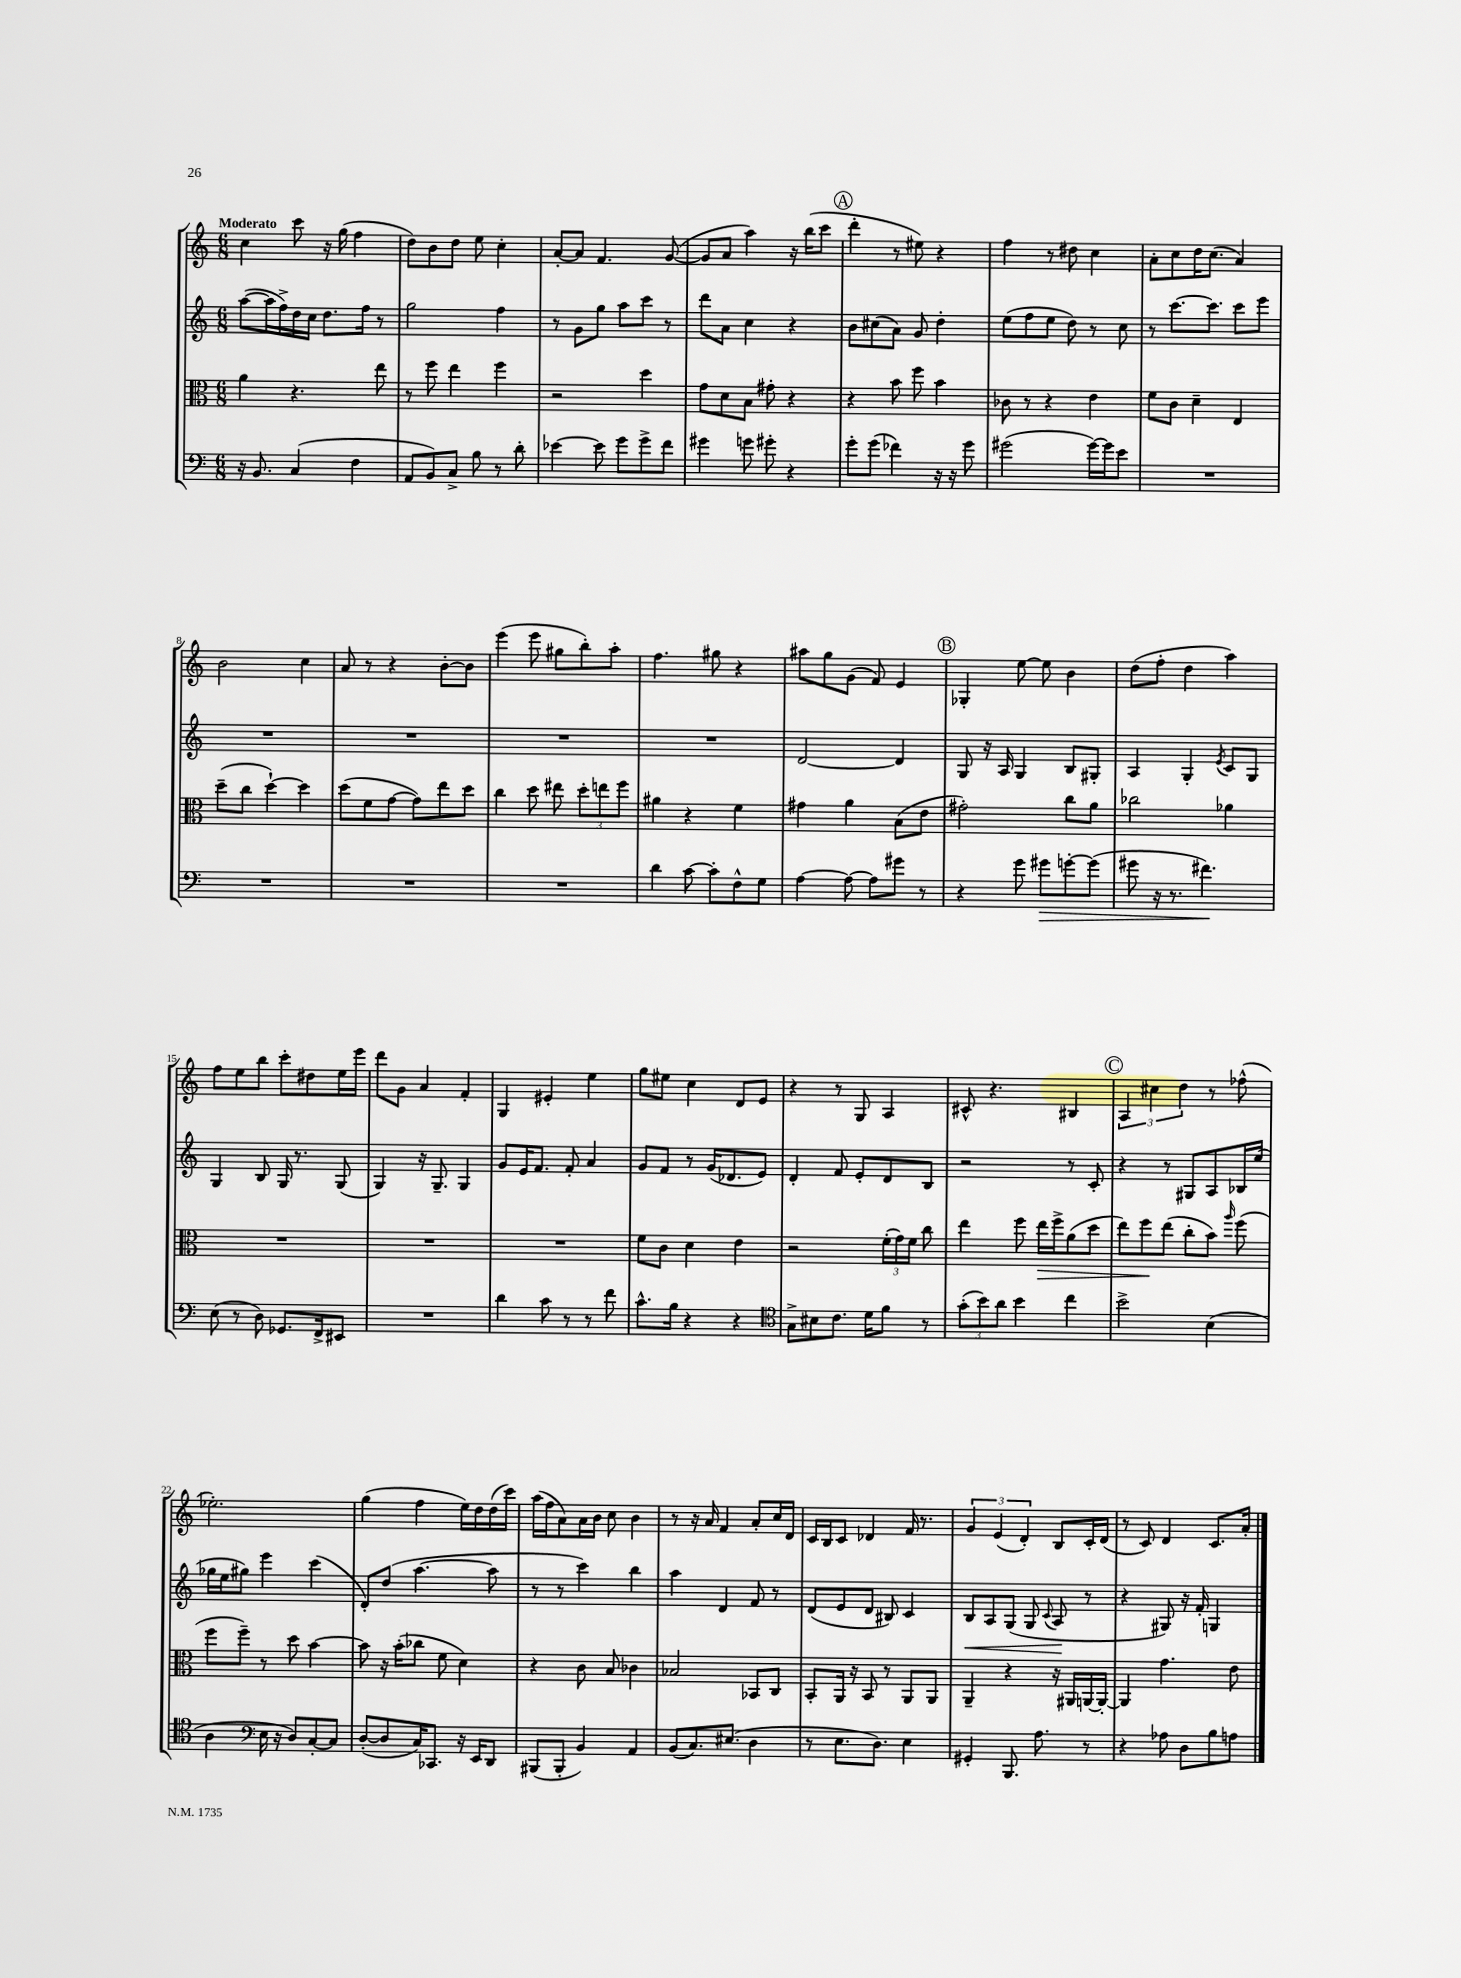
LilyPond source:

<<
\new StaffGroup <<
\new Staff = "s0" {
    \clef treble \key c \major \numericTimeSignature \time 6/8 \tempo "Moderato"
    \autoBeamOff c''4 c'''8 r16 g''16( f''4 |
    d''8[) b'8 d''8] e''8 c''4-. |
    a'8[~-. a'8] f'4. g'8~( |
    g'8[ a'8] a''4) r16 b''16[( c'''8] |
    \mark \markup { \circle "A" } d'''4-. r8 eis''8) r4 |
    f''4 r8 dis''8 c''4 |
    a'8[-. c''8 d''16 c''8.]( a'4) |
    b'2 c''4 |
    a'8 r8 r4 b'8[~-. b'8] |
    e'''4( e'''8 gis''8[ b''8-.) a''8]-. |
    f''4. gis''8 r4 |
    ais''8[ g''8 g'8]( f'8) e'4 |
    \mark \markup { \circle "B" } ges4-. e''8~ e''8 b'4 |
    d''8[( f''8]-. d''4 a''4) |
    f''8[ e''8 b''8] c'''8[-. dis''8 e''16 e'''16] |
    d'''8[ g'8] a'4 f'4-. |
    g4 eis'4-. e''4 |
    g''8[ eis''8] c''4 d'8[ e'8] |
    r4 r8 g8 a4 |
    cis'8-^ r4. bis4 |
    \mark \markup { \circle "C" } \tuplet 3/2 { a4 cis''4 d''4 } r8 fes''8-^( |
    ees''2.-.) |
    g''4( f''4 e''16[) d''16 d''16( c'''16]) |
    a''16[( f''16 a'8) a'16 b'16] c''8 b'4 |
    r8 r16 a'16 f'4 a'8[-. c''16 d'16] |
    c'16[ b16 c'8] des'4 f'16 r8. |
    \tuplet 3/2 { g'4 e'4( d'4-.) } b8[ c'16-. d'16]( |
    r8 c'8) d'4 c'8.[ a'16]-. \bar "|." |
}
\new Staff = "s1" {
    \clef treble \key c \major \numericTimeSignature \time 6/8
    \autoBeamOff a''8[~( a''16 f''16->) d''16 c''16] d''8.[ f''16] r8 |
    g''2 f''4 |
    r8 g'8[ g''8] a''8[ c'''8] r8 |
    d'''8[ a'8] c''4 r4 |
    \mark \markup { \circle "A" } b'8[ cis''8( a'8]) g'8 d''4-. |
    e''8[( f''8 e''8] d''8) r8 c''8 |
    r8 c'''8.[~ c'''8.] c'''8[ e'''8] |
    R2. |
    R2. |
    R2. |
    R2. |
    d'2~ d'4 |
    \mark \markup { \circle "B" } g8 r16 a16 g4 b8[ gis8]-. |
    a4 g4-. \acciaccatura { e'8 } c'8[ g8] |
    g4 b8 g16 r8. g8( |
    g4) r16 g8.-- g4 |
    g'8[ e'16 f'8.] f'8-. a'4 |
    g'8[ f'8] r8 g'16[( des'8. e'8]) |
    d'4-. f'8 e'8[-. d'8 b8] |
    r2 r8 c'8-. |
    \mark \markup { \circle "C" } r4 r8 gis8[ a8 bes16 e''16]( |
    ges''16[ e''16 gis''8]) e'''4 c'''4( |
    d'8[-.) d''8]( a''4.~ a''8 |
    r8 r8 c'''4) b''4 |
    a''4 d'4 f'8 r8 |
    d'8[( e'8 d'8] bis8) c'4 |
    b8[\< a8 g8]( g8 \appoggiatura { c'8 } a8\! r8 |
    r4 gis8) r16 f'16-. g4 \bar "|." |
}
\new Staff = "s2" {
    \clef alto \key c \major \numericTimeSignature \time 6/8
    \autoBeamOff a'4 r4. e''8 |
    r8 f''8 e''4 f''4 |
    r2 d''4 |
    g'8[ d'8 b8] gis'8-. r4 |
    \mark \markup { \circle "A" } r4 b'8 f''8 b'4 |
    ces'8 r8 r4 e'4 |
    f'8[ c'8] d'4-- e4 |
    d''8[--( c''8] d''4~-!) d''4 |
    d''8[( f'8 g'8]~ g'8[) e''8 d''8] |
    c''4 d''8 eis''8 \tuplet 3/2 { d''8[-. e''8 f''8] } |
    ais'4 r4 f'4 |
    gis'4 a'4 b8[( e'8] |
    \mark \markup { \circle "B" } gis'2-.) c''8[ a'8] |
    ces''2 aes'4 |
    R2. |
    R2. |
    R2. |
    f'8[ c'8] d'4 e'4 |
    r2 \tuplet 3/2 { f'16[-.( g'16) f'16] } c''8 |
    e''4 f''8 e''16[\> f''16-> a'8( d''8] |
    \mark \markup { \circle "C" } e''8[) f''8\! e''8]( c''8[-. b'8]) \grace { a''16 } f''8( |
    f''8[ f''8]--) r8 d''8 b'4~ |
    b'8 r16 b'16[-.( ces''8] f'8 d'4) |
    r4 c'8 b8 ces'4 |
    bes2 bes,8[ c8] |
    b,8[-. a,16] r16 b,8 r8 a,8[ a,8] |
    a,4-- r4 r16 ais,16[ a,16~ a,16]~-. |
    a,4 g'4. e'8 \bar "|." |
}
\new Staff = "s3" {
    \clef bass \key c \major \numericTimeSignature \time 6/8
    \autoBeamOff r16 b,8. c4( f4 |
    a,8[ b,8) c8]-> b8 r8 d'8-. |
    ees'4~ ees'8 g'8[ g'8-> f'8] |
    gis'4 g'8 gis'8-. r4 |
    \mark \markup { \circle "A" } g'8[-. g'8]( fes'4) r16 r16 g'8 |
    gis'2( gis'16[~) gis'16 e'8] |
    R2. |
    R2. |
    R2. |
    R2. |
    d'4 c'8~ c'8[-. f8-^ g8] |
    a4~ a8~ a8[ gis'8] r8 |
    \mark \markup { \circle "B" } r4 g'8 gis'8[\> g'8~-. g'8]( |
    gis'8 r16 r8. fis'4.\!) |
    e8( r8 d8) ges,8.[ f,16-> eis,8] |
    R2. |
    d'4 c'8 r8 r8 f'8 |
    c'8.[-^ b16] r4 r4 |
    \clef tenor g8[-> bis8 c'8.] d'16[ f'8] r8 |
    \tuplet 3/2 { g'8[-.( b'8) a'8] } b'4 c''4 |
    \mark \markup { \circle "C" } b'2-> b4( |
    a4 \clef bass e16 r16 d8[) c8~-. c8] |
    d8[~-.( d8 c16) ces,8.] r16 e,16[ d,8] |
    bis,,8[( bis,,8]-. b,4) a,4 |
    b,8[( c8.) eis8.]( d4 |
    r8 e8.[ d8.]) e4 |
    gis,4-. b,,8. a8. r8 |
    r4 aes8 d8[ b8 a8] \bar "|." |
}
>>
>>
